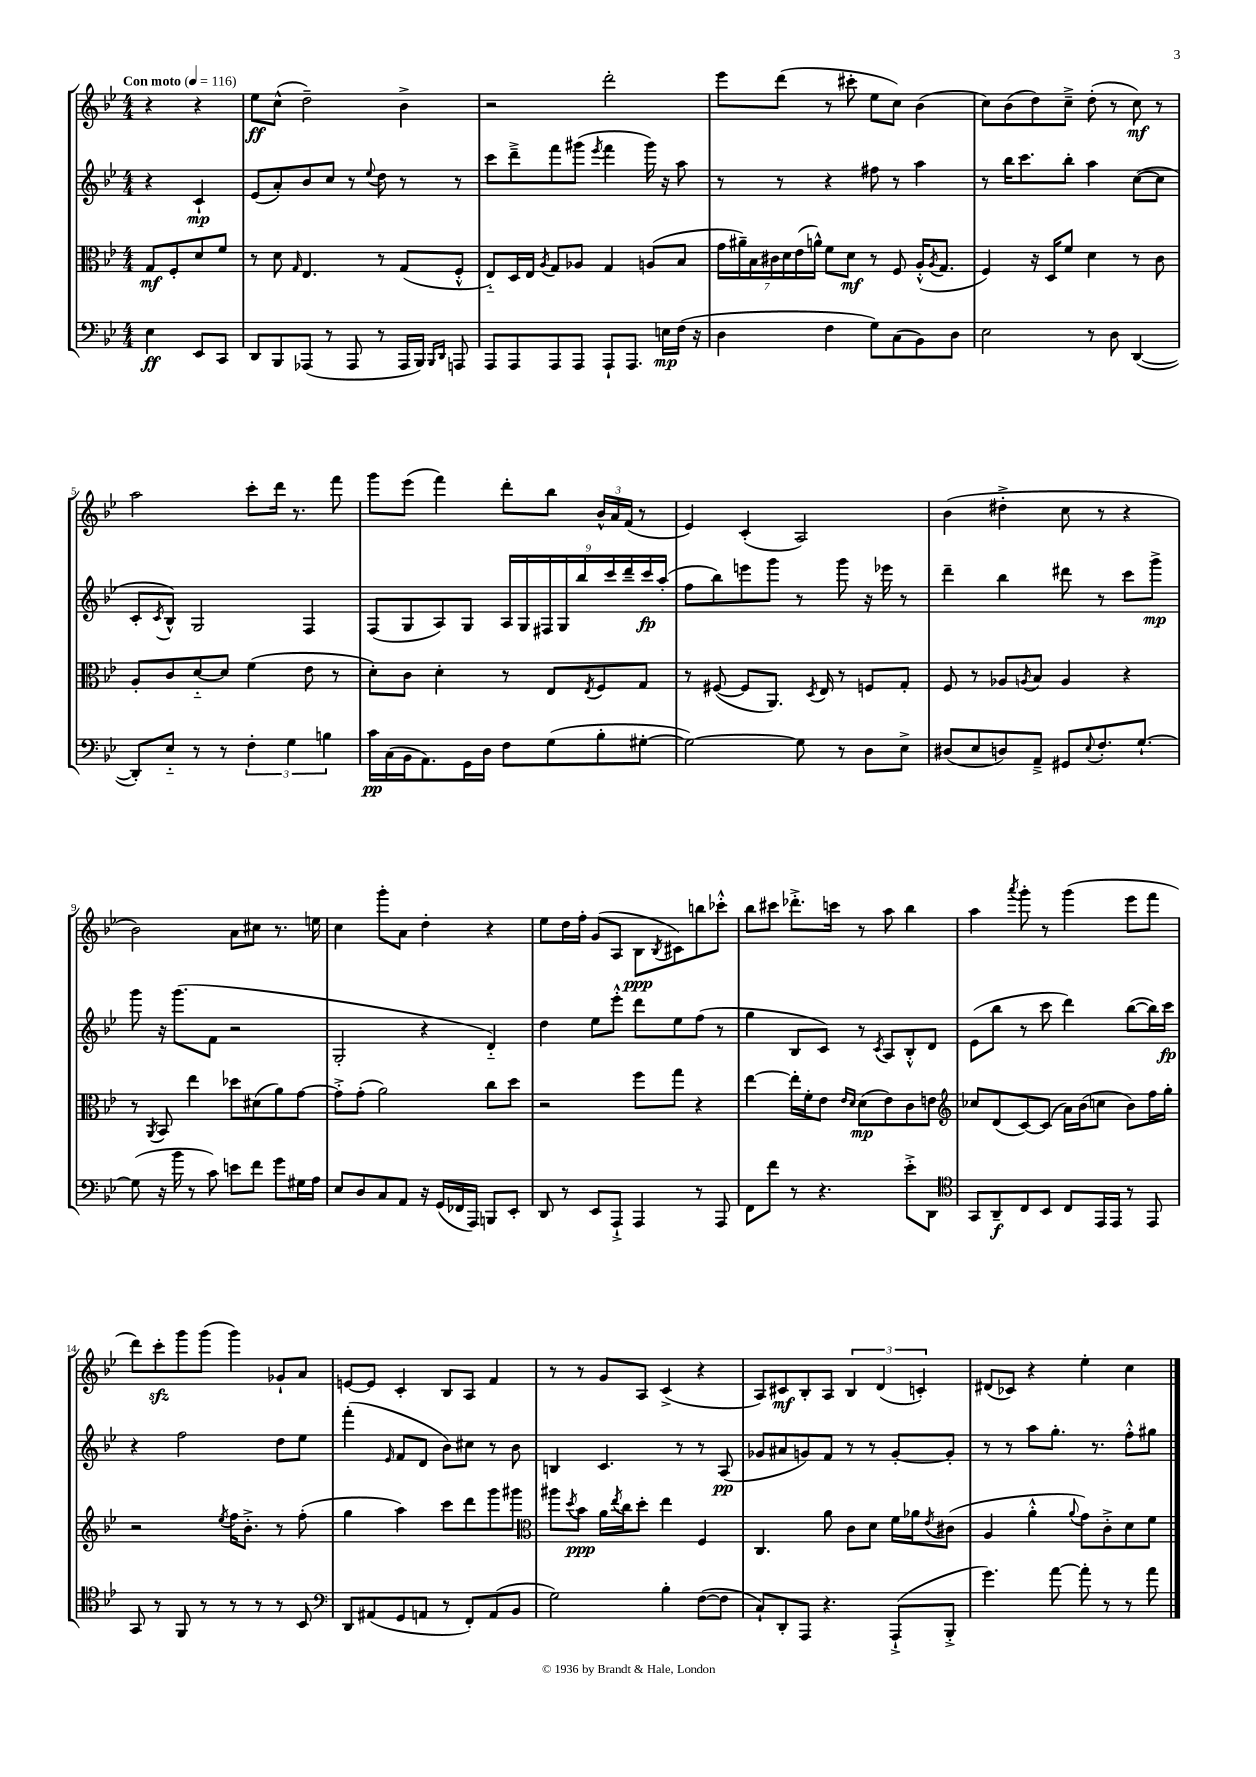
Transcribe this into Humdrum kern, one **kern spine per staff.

**kern	**kern	**kern	**kern
*staff4	*staff3	*staff2	*staff1
*clefF4	*clefC3	*clefG2	*clefG2
*k[b-e-]	*k[b-e-]	*k[b-e-]	*k[b-e-]
*M4/4	*M4/4	*M4/4	*M4/4
*MM116	*MM116	*MM116	*MM116
4E-	8G	4r	4r
.	8F'	.	.
8EE-	8d	4c`	4r
8CC	8f	.	.
=	=	=	=
8DD	8r	(8e-	8ee-
8BBB-	8d	8a')	(8cc^^
.	16qqG	.	.
(8AAA-	4.E-	8b-	2dd~)
8r	.	8cc	.
8AAA-	.	8r	.
.	.	8qqee-	.
8r	8r	8dd	.
16AAA-	(8G	8r	4b-^
16BBB-)	.	.	.
16qqBBB-	.	.	.
16qqDD	.	.	.
8AAA	8F'^^	8r	.
=	=	=	=
8AAA	8E-'~)	8ccc	2r
8AAA	16D	8ddd~^	.
.	16E-	.	.
.	8qA	.	.
8AAA	8G	8fff	.
8AAA	8A-	(8ggg#	.
.	.	8qeee-	.
8AAA`	4G	4fff	2ddd'
8.AAA	.	.	.
.	(8A	16ggg#)	.
16E	.	16r	.
(16F	8B-	8aa	.
16r	.	.	.
=	=	=	=
4D	28g	8r	8eee-
.	28a#~)	.	.
.	28B-	.	.
.	28c#	.	.
.	.	8r	(8ddd
.	28d	.	.
.	(28e-	.	.
.	28a^^)	.	.
4F	8f	4r	8r
.	8d	.	8ccc#'
8G)	8r	8ff#	8ee-
(8C	8F	8r	8cc)
8BB-)	(16A'^^	4aa	(4b-
.	8qA	.	.
.	8.G	.	.
8D	.	.	.
=	=	=	=
2E-	4F)	8r	8cc)
.	.	16bb-	(8b-
.	.	8.ccc	.
.	16r	.	8dd)
.	16D	.	.
.	8f	8bb-'	8cc~^
8r	4d	4aa	(8dd'
8D	.	.	8r
([4DD	8r	([8cc	8cc)
.	8c	8cc]	8r
=	=	=	=
8DD'])	8A'	8c'	2aa
.	.	8qc	.
8E-'~	8c	8B-^^)	.
8r	[8d'~	2G	.
8r	8d]	.	.
6F'	(4f	.	8ccc'
.	.	.	16ddd
6G	.	.	.
.	.	.	8.r
.	8e-	4F	.
6B	.	.	.
.	8r	.	8fff
=	=	=	=
16c	8d')	(8F	8ggg
(16C	.	.	.
16BB-	8c	8G	(8eee-
8.AA)	.	.	.
.	4d'	8A)	4fff)
16GG	.	8G	.
16D	.	.	.
8F	8r	18A	8ddd'
.	.	18G	.
.	.	18F#	.
(8G	8E-	.	8bb-
.	.	18G	.
.	.	18bb-	.
.	8qE-	.	.
8B-'	8F	.	24b-^^
.	.	18ccc	.
.	.	.	24a
.	.	18ddd~	(24f
[8G#'	8G	.	8r
.	.	18ccc	.
.	.	(18aa'	.
=	=	=	=
2G#_)	8r	8ff	4e-)
.	([8F#	8bb-)	.
.	8F#]	8eee	(4c'
.	8.AA)	8ggg	.
8G#]	.	8r	2A)
.	8qD	.	.
.	16E-	.	.
8r	8r	8ggg	.
8D	8F	16r	.
.	.	16eee-	.
8E-^	8G'	8r	.
=	=	=	=
(8D#	8F	4ddd~	(4b-
8E-	8r	.	.
8D)	8A-	4bb-	4dd#'^
.	8qA	.	.
8AA~^	8B-	.	.
8GG#	4A	8ddd#	8cc
8qqE-	.	.	.
8.F'	.	8r	8r
.	4r	8ccc	4r
[8.G`	.	.	.
.	.	8ggg^	.
=	=	=	=
(8G]	8r	8ggg	2b-)
.	8qAA	.	.
16r	8BB-	16r	.
16b-	.	(8.ggg	.
8r	4ee-	.	.
8c)	.	8f	.
8e	8dd-	2r	8a
8f	(8d#	.	8cc#
8g	8a)	.	8.r
16G#	[8g	.	.
16A	.	.	16ee
=	=	=	=
8E-	8g'^]	2G'	4cc
8D	(8g'	.	.
8C	2a)	.	8ggg'
8AA	.	.	8a
16r	.	4r	4dd'
(16GG	.	.	.
16FF-	.	.	.
16AAA)	.	.	.
8BBB	8cc	4d'~)	4r
8EE-'	8dd	.	.
=	=	=	=
8DD	2r	4dd	8ee-
8r	.	.	16dd
.	.	.	16ff'
8EE-	.	8ee-	(8g
8AAA`^	.	8eee-'^^	8A
4AAA	8ff	8ddd	8B-
.	.	.	8qB-
.	8gg	8ee-	8c#)
8r	4r	(8ff	8bb
8AAA	.	8r	8ccc-'^^
=	=	=	=
8FF	[4ee-	4gg	8bb-
8f	.	.	8ccc#
8r	16ee-']	8B-	8.ddd-'^
.	16f'	.	.
4.r	8e-	8c)	.
.	.	.	16ccc
.	16qqe-	.	.
.	16qqd	.	.
.	(8d	8r	8r
.	.	8qc	.
.	8e-)	8A	8aa
8e-'^	8c	8B-'^^	4bb-
8DD	8e	8d	.
=	=	=	=
*clefC4	*clefG2	*	*
8GG	8cc-	(8e-	4aa
8AA~	(8d	8bb-	.
.	.	.	8qaaa
8C	[8c)	8r	8ggg'
8BB-	(8c]	8ccc	8r
8C	16a)	4ddd)	(4ggg
.	(16b-	.	.
16EE-	8cc	.	.
16EE-	.	.	.
8r	8b-)	([8bb-	8eee-
8EE-	16ff	16bb-])	8fff
.	16gg'	16ccc	.
=	=	=	=
8GG	2r	4r	8ddd)
8r	.	.	8ccc'
8FF	.	2ff	8ggg
8r	.	.	(8ggg
.	8qee-	.	.
8r	16ff	.	4ggg)
.	8.b-'^	.	.
8r	.	.	.
8r	8r	8dd	8g-`
8BB-	(8ff'	8ee-	8a
=	=	=	=
*clefF4	*	*	*
8DD	4gg	(4fff'	[8e
(8AA#	.	.	8e]
.	.	16qqe-	.
8GG	4aa)	8f	4c'
8AA	.	8d	.
8r	8ccc	8b-)	8B-
8FF')	8ddd	8cc#	8A
(8AA	8ggg	8r	4f
8BB-	8ggg#	8b-	.
=	=	=	=
*	*clefC3	*	*
2G)	8aa#	4B	8r
.	8qdd	.	.
.	8b-	.	8r
.	16a	4.c	8g
.	8qee-	.	.
.	16cc	.	.
.	8dd'	.	8A
4B-'	4ee-	.	(4c^
.	.	8r	.
([8F	4F	8r	4r
8F]	.	(8A	.
=	=	=	=
8C`)	4.C	8g-	8A)
8DD'	.	8a#	8c#
8AAA	.	8g)	8B-'
4.r	8a	8f	8A
.	8c	8r	6B-
.	8d	8r	.
.	.	.	(6d
(8AAA`^	16f	[8g'	.
.	16a-	.	.
.	.	.	6c')
.	8qe-	.	.
8BBB-'^	(8c#	8g']	.
=	=	=	=
4.g)	4A	8r	(8d#
.	.	8r	8c-)
.	4a'^^	8aa	4r
[8a	.	8.gg'	.
.	8qqa	.	.
8a']	8g)	.	4ee-'
.	.	8.r	.
8r	8c'^	.	.
8r	8d	8ff'^^	4cc
8a	8f	8gg#	.
==	==	==	==
*-	*-	*-	*-
